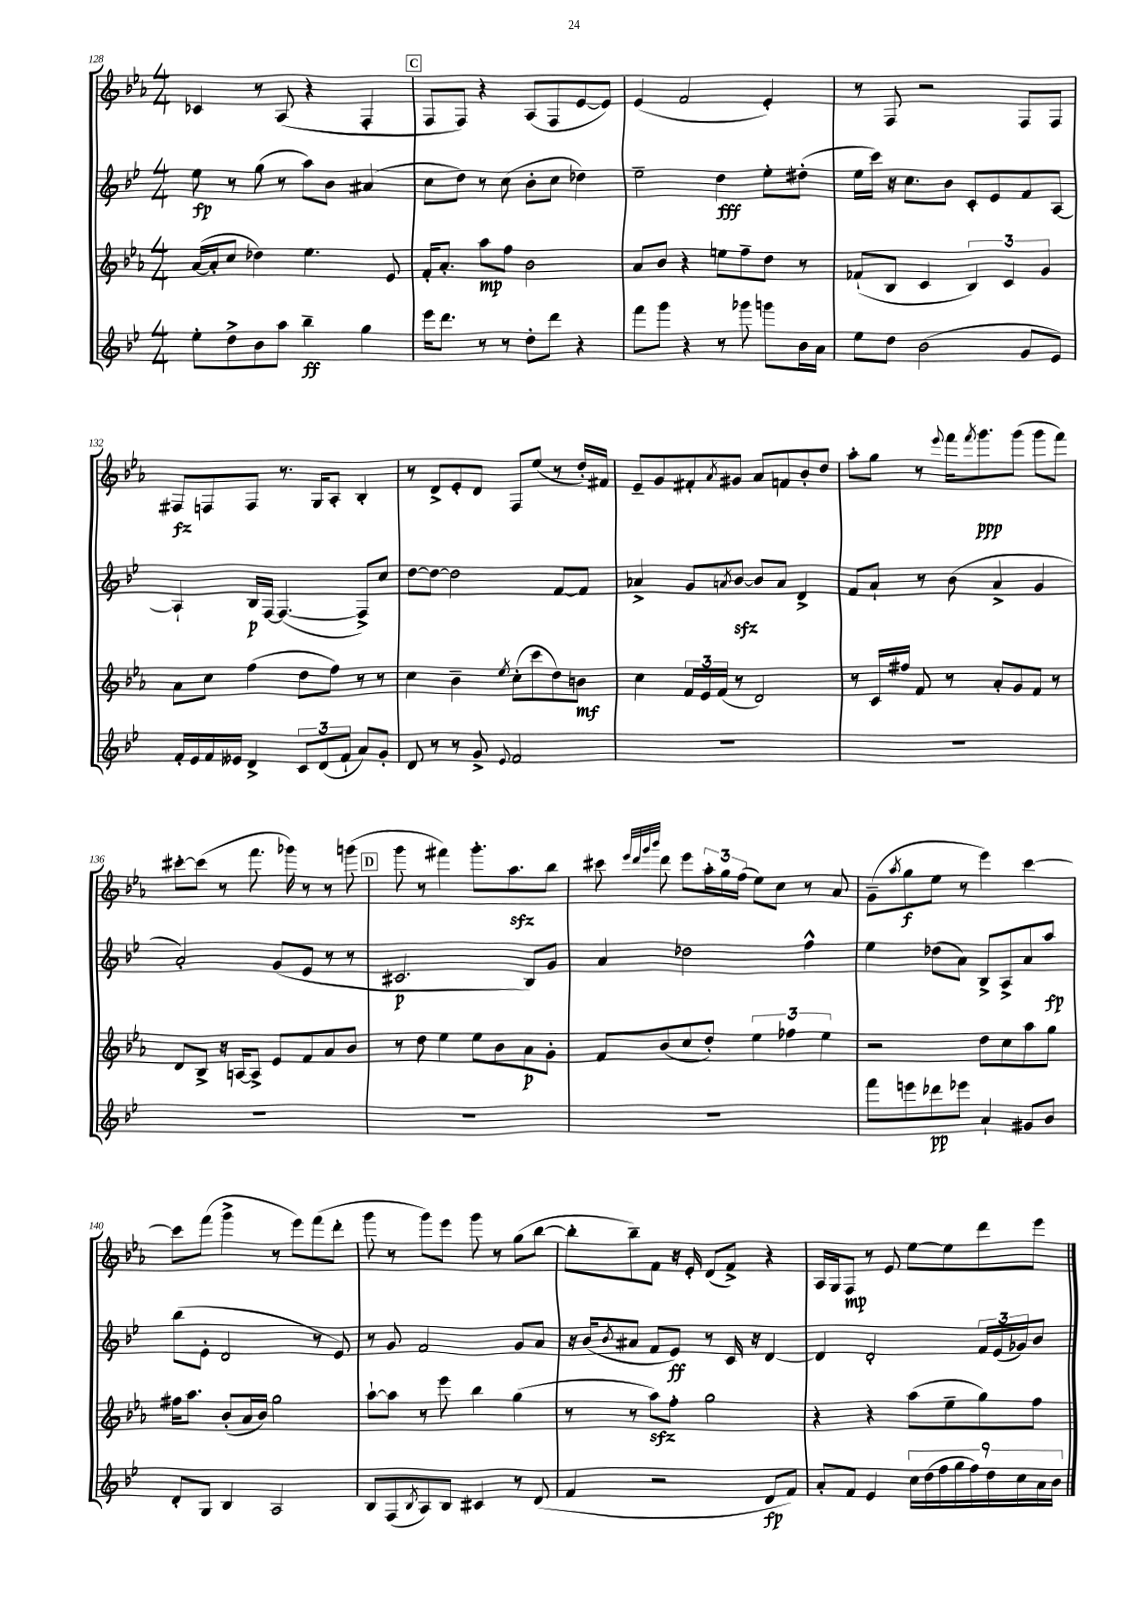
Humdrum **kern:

**kern	**dynam	**kern	**dynam	**kern	**dynam	**kern	**dynam
*part4	*part4	*part3	*part3	*part2	*part2	*part1	*part1
*staff4	*staff4	*staff3	*staff3	*staff2	*staff2	*staff1	*staff1
*clefG2	*	*clefG2	*	*clefG2	*	*clefG2	*
*k[b-e-]	*	*k[b-e-a-]	*	*k[b-e-]	*	*k[b-e-a-]	*
*M4/4	*	*M4/4	*	*M4/4	*	*M4/4	*
=128	=128	=128	=128	=128	=128	=128	=128
8ee-'\L	.	([16a-/LL	.	8ee-\	fp	4c-X/	.
.	.	16a-'/J]	.	.	.	.	.
8dd^\	.	8cc/J	.	8r	.	.	.
8b-\	.	4dd-X\)	.	(8gg\	.	8r	.
8aa\J	.	.	.	8r	.	(8A-/	.
4bb-~\	ff	4.ee-\	.	8aa\L)	.	4r	.
.	.	.	.	8b-\J	.	.	.
4gg\	.	.	.	(4a#X/	.	4F'/	.
.	.	8e-/	.	.	.	.	.
!!LO:REH:place=s1:t=C
=129	=129	=129	=129	=129	=129	=129	=129
16eee-\KL	.	16f'/KL	.	8cc\L	.	8F/L	.
8.ddd\J	.	8.a-'/J	.	.	.	.	.
.	.	.	.	8dd\J)	.	8F/J)	.
8r	.	8aa-\L	mp	8r	.	4r	.
8r	.	8ff\J	.	(8cc\	.	.	.
8dd'\L	.	2b-\	.	8b-'\L	.	(8A-/L	.
8ddd\J	.	.	.	8cc\J	.	8F/	.
4r	.	.	.	4dd-X\)	.	[8e-/	.
.	.	.	.	.	.	8e-/J])	.
=130	=130	=130	=130	=130	=130	=130	=130
8fff\L	.	8a-/L	.	2ee-~\	.	(4e-/	.
8ggg\J	.	8b-/J	.	.	.	.	.
4r	.	4r	.	.	.	2f/	.
8r	.	8een\L	.	4dd\	fff	.	.
8ggg-X\	.	8ff~\	.	.	.	.	.
8gggn\L	.	8dd\J	.	8ee-'\L	.	4e-'/)	.
16b-\L	.	8r	.	(8dd#X'\J	.	.	.
16a\JJ	.	.	.	.	.	.	.
=131	=131	=131	=131	=131	=131	=131	=131
8ee-\L	.	(8f-X`/L	.	16ee-\LL	.	8r	.
.	.	.	.	16ccc\JJ)	.	.	.
8dd\J	.	8B-/J	.	16r	.	8F/	.
.	.	.	.	8.cc\L	.	.	.
(2b-\	.	4c/	.	.	.	2r	.
.	.	.	.	8b-\J	.	.	.
.	.	6B-/)	.	8c'/L	.	.	.
.	.	.	.	8e-/	.	.	.
.	.	6c/	.	.	.	.	.
8g/L	.	.	.	8f/	.	8F/L	.
.	.	6g/	.	.	.	.	.
8e-/J)	.	.	.	[8A/J	.	8F/J	.
!!LO:LB:g=z
=132	=132	=132	=132	=132	=132	=132	=132
16f'/LL	.	8a-\L	.	4A`/]	.	8F#X/L	fz
16e-/	.	.	.	.	.	.	.
16f/	.	8cc\J	.	.	.	8Fn/	.
16e--X/JJ	.	.	.	.	.	.	.
4d^/	.	(4ff\	.	16B-/LL	p	8F/J	.
.	.	.	.	[16F/JJ	.	.	.
.	.	.	.	(4.F/_	.	8.r	.
12c/L	.	8dd\L	.	.	.	.	.
.	.	.	.	.	.	16G/KL	.
(12d/	.	.	.	.	.	.	.
.	.	8ff\J)	.	.	.	8A-'/J	.
12f`/J	.	.	.	.	.	.	.
8a/L)	.	8r	.	8F^/L])	.	4B-'/	.
8g'/J	.	8r	.	8cc/J	.	.	.
=133	=133	=133	=133	=133	=133	=133	=133
8d/	.	4cc\	.	[8dd\L	.	8r	.
8r	.	.	.	8dd\J_	.	8d^/L	.
8r	.	4b-~\	.	2dd\]	.	8e-'/	.
8g^/	.	.	.	.	.	8d/J	.
8qqe-/	.	8qee-/	.	.	.	.	.
2f/	.	(8cc'\L	.	.	.	8F/L	.
.	.	8ccc\	.	.	.	(8ee-/J	.
.	.	8dd\)	.	[8f/L	.	8r	.
.	.	8bn\J	mf	8f/J]	.	16dd'/LL)	.
.	.	.	.	.	.	16f#X/JJ	.
=134	=134	=134	=134	=134	=134	=134	=134
1r	.	4cc\	.	4a-X^/	.	8e-~/L	.
.	.	.	.	.	.	8g/	.
.	.	24f/LL	.	8g/L	.	8f#X'/	.
.	.	24e-/	.	.	.	.	.
.	.	(24f/JJ	.	.	.	.	.
.	.	.	.	8qan/	.	8qa-/	.
.	.	8r	.	[8b-zz/J	.	8g#X/J	.
.	.	2d/)	.	8b-/L]	.	8a-/L	.
.	.	.	.	8a/J	.	8fn/	.
.	.	.	.	4d^/	.	8b-'/	.
.	.	.	.	.	.	8dd/J	.
=135	=135	=135	=135	=135	=135	=135	=135
1r	.	8r	.	8f/L	.	8aa-'\L	.
.	.	16c/LL	.	8a`/J	.	8gg\J	.
.	.	16ff#X/JJ	.	.	.	.	.
.	.	8f/	.	8r	.	8r	.
.	.	.	.	.	.	8qqeee-/	.
.	.	8r	.	(8b-\	.	16fff\KL	.
.	.	.	.	.	.	8qfff/	.
.	.	.	.	.	.	8.ggg\	ppp
.	.	8a-'/L	.	4a^/	.	.	.
.	.	8g/	.	.	.	(8ggg\J	.
.	.	8f/J	.	4g/	.	8ggg\L	.
.	.	8r	.	.	.	8fff\J)	.
!!LO:LB:g=z
=136	=136	=136	=136	=136	=136	=136	=136
1r	.	8d/L	.	2a'/)	.	[8ccc#X'\L	.
.	.	8B-^/J	.	.	.	(8ccc#\J]	.
.	.	16r	.	.	.	8r	.
.	.	[16An/KL	.	.	.	.	.
.	.	8A^/J]	.	.	.	8.fff\	.
.	.	8e-/L	.	(8g/L	.	.	.
.	.	.	.	.	.	16ggg-X\)	.
.	.	8f/	.	8e-/J	.	8r	.
.	.	8a-/	.	8r	.	8r	.
.	.	8b-/J	.	8r	.	(8gggn\	.
!!LO:REH:place=s1:t=D
=137	=137	=137	=137	=137	=137	=137	=137
1r	.	8r	.	2.c#X/	p	8ggg\	.
.	.	8dd\	.	.	.	8r	.
.	.	4ee-\	.	.	.	4fff#X\)	.
.	.	8ee-\L	.	.	.	8.ggg'\L	.
.	.	8b-\	.	.	.	.	.
.	.	.	.	.	.	8.aa-zz\	.
.	.	8a-\	p	8B-/L)	.	.	.
.	.	8g'\J	.	8g/J	.	8bb-\J	.
=138	=138	=138	=138	=138	=138	=138	=138
1r	.	8f/L	.	4a/	.	8ccc#X\	.
.	.	.	.	.	.	32qqeee-/LLL	.
.	.	.	.	.	.	32qqddd/	.
.	.	.	.	.	.	32qqggg/	.
.	.	.	.	.	.	32qqbbb-/JJJ	.
.	.	(8b-/	.	.	.	8ddd\	.
.	.	8cc/	.	2dd-X\	.	8eee-\L	.
.	.	8dd'/J)	.	.	.	24aa-'\L	.
.	.	.	.	.	.	24gg\	.
.	.	.	.	.	.	(24ff\JJ	.
.	.	6ee-\	.	.	.	8ee-\L)	.
.	.	.	.	.	.	8cc\J	.
.	.	6ff-X\	.	.	.	.	.
.	.	.	.	4ff^^\	.	8r	.
.	.	6ee-\	.	.	.	.	.
.	.	.	.	.	.	8a-/	.
=139	=139	=139	=139	=139	=139	=139	=139
8fff\L	.	2r	.	4ee-\	.	(8g~\L	.
.	.	.	.	.	.	8qaa-/	.
8eeen\	.	.	.	.	.	8gg\	f
8ddd-X\	pp	.	.	(8dd-X\L	.	8ee-\J	.
8eee-X\J	.	.	.	8a\J)	.	8r	.
4a`/	.	8dd\L	.	8B-^/L	.	4eee-\)	.
.	.	8cc\	.	8A^/	.	.	.
8g#X/L	.	8aa-\	.	8a/	.	[4ccc\	.
8b-/J	.	8gg\J	.	8aa/J	fp	.	.
!!LO:LB:g=z
=140	=140	=140	=140	=140	=140	=140	=140
8d'/L	.	16ff#X\KL	.	(8bb-\L	.	8ccc\L]	.
.	.	8.aa-\J	.	.	.	.	.
8G/J	.	.	.	8e-'\J	.	(8fff\J	.
4B-/	.	(8b-'/L	.	2d/	.	4ggg^\	.
.	.	16a-/L	.	.	.	.	.
.	.	16b-/JJ)	.	.	.	.	.
2A/	.	2gg\	.	.	.	8r	.
.	.	.	.	.	.	8eee-\L)	.
.	.	.	.	8r	.	(8fff\	.
.	.	.	.	8e-/)	.	8ddd'\J	.
=141	=141	=141	=141	=141	=141	=141	=141
8B-/L	.	[8aa-`\L	.	8r	.	8ggg\	.
(8F/	.	8aa-\J]	.	8g/	.	8r	.
8qB-/	.	.	.	.	.	.	.
8A/)	.	8r	.	2f/	.	8ggg\L)	.
8B-/J	.	8eee-\	.	.	.	8eee-\J	.
4c#X/	.	4bb-\	.	.	.	8ggg\	.
.	.	.	.	.	.	8r	.
8r	.	(4gg\	.	8g/L	.	(8gg\L	.
(8d/	.	.	.	8a/J	.	[8bb-\J	.
=142	=142	=142	=142	=142	=142	=142	=142
4f/	.	8r	.	16r	.	8bb-'\L]	.
.	.	.	.	(16b-/KL	.	.	.
.	.	.	.	8qb-/	.	.	.
.	.	8r	.	8a#X/J	.	8bb-~\)	.
2r	.	8aa-zz\L)	.	8f/L	.	8f\J	.
.	.	8ff'\J	.	8e-/J)	ff	16r	.
.	.	.	.	.	.	16e-'/	.
.	.	2gg\	.	8r	.	(8d/L	.
.	.	.	.	16c/	.	8f^/J)	.
.	.	.	.	16r	.	.	.
8d/L	fp	.	.	[4d/	.	4r	.
8f/J)	.	.	.	.	.	.	.
=143	=143	=143	=143	=143	=143	=143	=143
8a'/L	.	4r	.	4d/]	.	16A-/LL	.
.	.	.	.	.	.	16G/J	.
8f/J	.	.	.	.	.	8F/J	mp
4e-/	.	4r	.	2d'/	.	8r	.
.	.	.	.	.	.	8e-/	.
18cc\LL	.	(8aa-\L	.	.	.	[8ee-\L	.
(18dd\	.	.	.	.	.	.	.
18ff\	.	.	.	.	.	.	.
.	.	8ee-~\	.	.	.	8ee-\]	.
18gg\	.	.	.	.	.	.	.
18ff\)	.	.	.	.	.	.	.
.	.	8gg\)	.	24f/LL	.	8ddd\	.
18dd\	.	.	.	.	.	.	.
.	.	.	.	(24e-/	.	.	.
18cc\	.	.	.	24g-X/J)	.	.	.
.	.	8ff\J	.	8b-/J	.	8eee-\J	.
18a\	.	.	.	.	.	.	.
18b-\JJ	.	.	.	.	.	.	.
==	==	==	==	==	==	==	==
*-	*-	*-	*-	*-	*-	*-	*-
